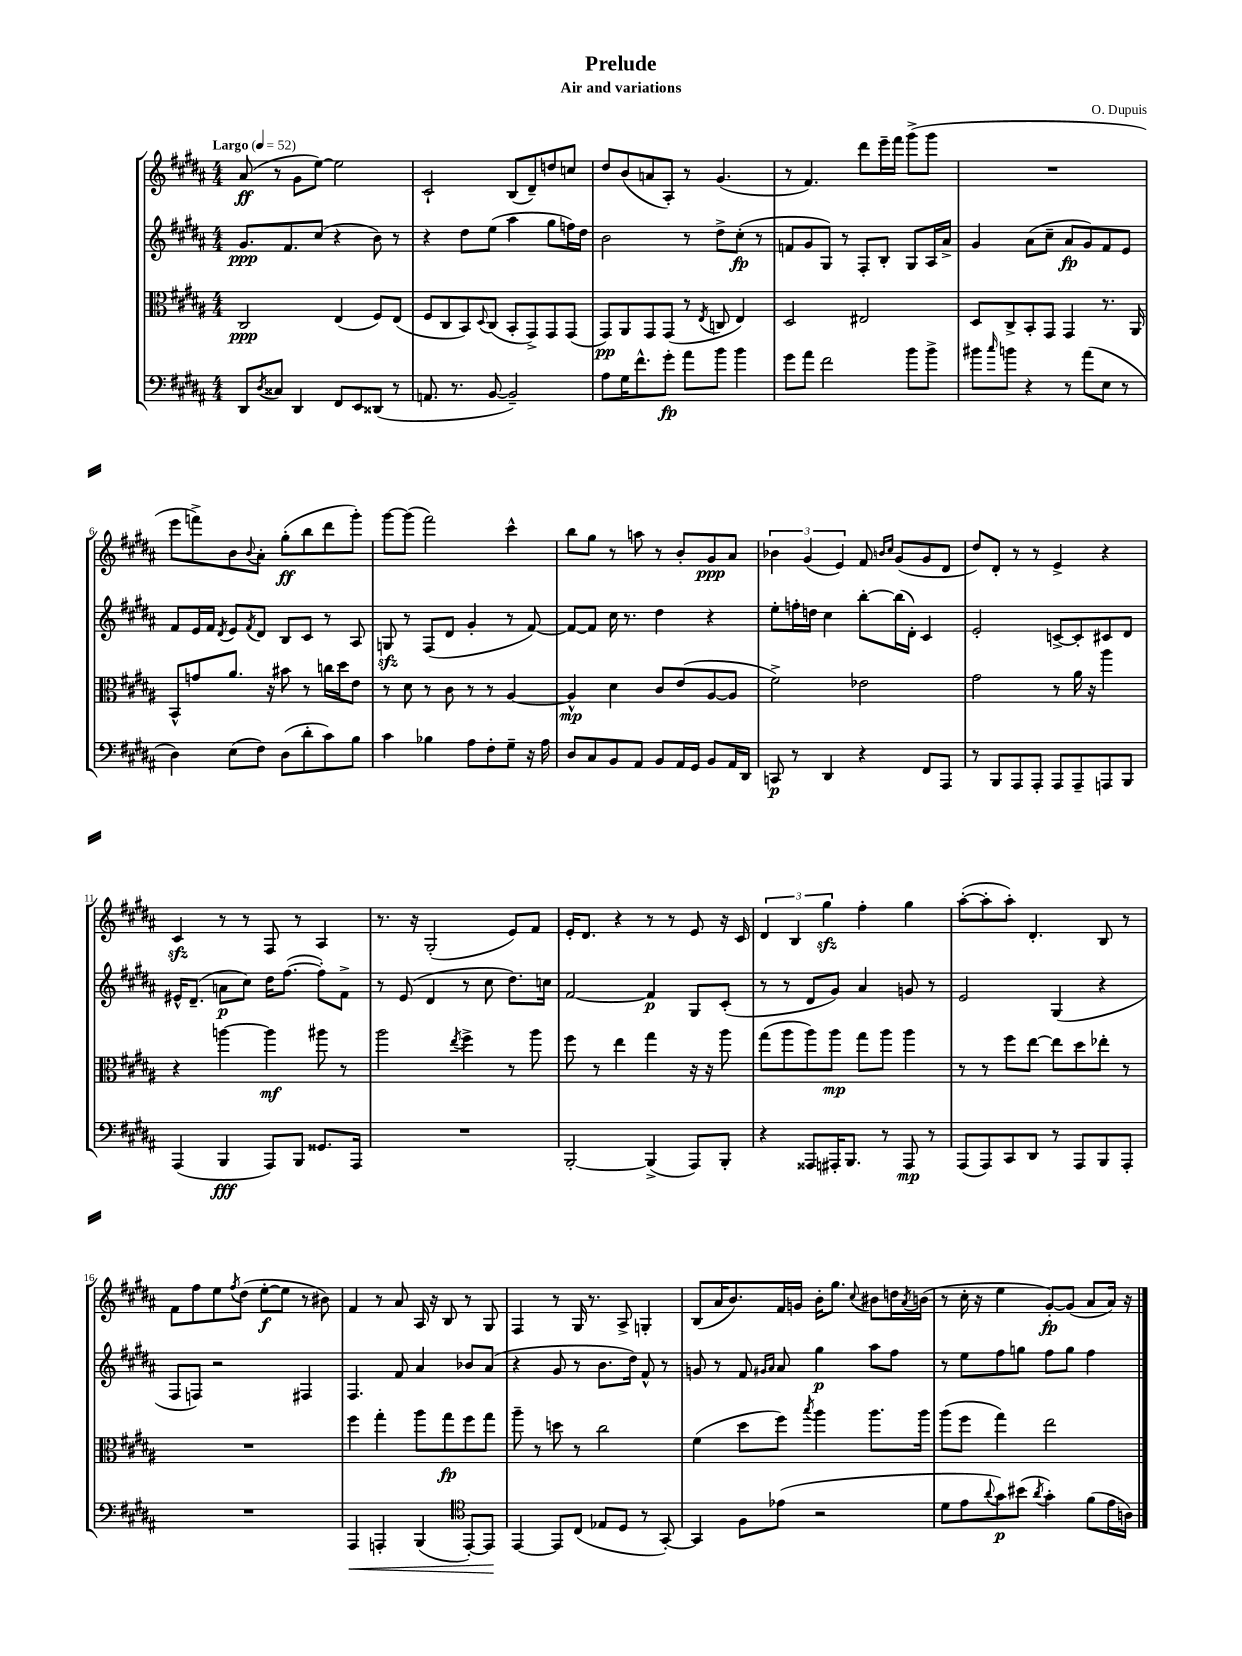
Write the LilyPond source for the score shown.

\header { title = "Prelude" composer = "O. Dupuis" subtitle = "Air and variations" }
<<
\new StaffGroup <<
\new Staff = "s0" {
    \clef treble \key b \major \numericTimeSignature \time 4/4 \tempo "Largo" 4 = 52
    ais'8\ff( r8 gis'8 e''8~) e''2 |
    cis'2-! b8( dis'8--) d''8 c''8 |
    dis''8 b'8( a'8 ais8-.) r8 gis'4.( |
    r8 fis'4.) dis'''8 e'''16-- fis'''16 gis'''8->( gis'''8 |
    R1 |
    e'''8 f'''8->) b'8 \appoggiatura { b'8 } ais'8-. gis''8-.\ff( b''8 dis'''8 gis'''8-.) |
    gis'''8~ gis'''8( fis'''2) cis'''4-^ |
    b''8 gis''8 r8 a''8 r8 b'8-. gis'8\ppp ais'8 |
    \tuplet 3/2 { bes'4 gis'4( e'4) } fis'8 \grace { b'16 cis''16 } gis'8( gis'8 dis'8 |
    dis''8) dis'8-. r8 r8 e'4-> r4 |
    cis'4\sfz r8 r8 fis8 r8 ais4 |
    r8. r16 gis2-.( e'8) fis'8 |
    e'16-. dis'8. r4 r8 r8 e'8 r16 cis'16 |
    \tuplet 3/2 { dis'4 b4 gis''4\sfz } fis''4-. gis''4 |
    ais''8~-.( ais''8-. ais''8-.) dis'4.-. b8 r8 |
    fis'8 fis''8 e''8 \acciaccatura { fis''8 } dis''8( e''8~-.\f e''8 r8 bis'8) |
    fis'4 r8 ais'8 ais16 r16 b8 r8 gis8 |
    fis4 r8 gis16 r8. ais8-> g4-. |
    b8( ais'16 b'8.) fis'16 g'16 b'16-. gis''8. \appoggiatura { cis''8 } bis'8 d''16 \acciaccatura { ais'8 } b'16( |
    r8 cis''16-. r16 e''4 gis'8~-.\fp) gis'8( ais'8 ais'16) r16 \bar "|." |
}
\new Staff = "s1" {
    \clef treble \key b \major \numericTimeSignature \time 4/4
    gis'8.\ppp fis'8. cis''8( r4 b'8) r8 |
    r4 dis''8 e''8( ais''4 gis''8 f''16) dis''16 |
    b'2 r8 dis''8-> cis''8-.\fp( r8 |
    f'8 gis'8 gis8) r8 fis8-. b8-. gis8 ais16 ais'16-> |
    gis'4 ais'8( cis''8-- ais'8\fp gis'8) fis'8 e'8 |
    fis'8 e'16 fis'16 \acciaccatura { dis'8 } e'8 \acciaccatura { fis'8 } dis'8 b8 cis'8 r8 ais8 |
    g8\sfz r8 fis8( dis'8 gis'4-. r8 fis'8~) |
    fis'8~ fis'8 cis''16 r8. dis''4 r4 |
    e''8-. f''16-. d''16 cis''4 b''8~-. b''16( dis'16-.) cis'4 |
    e'2-. c'8~-> c'8-. cis'8 dis'8 |
    eis'16-^ dis'8.--( a'8\p cis''8) dis''16 fis''8.~( fis''8-.) fis'8-> |
    r8 e'8( dis'4 r8 cis''8 dis''8.) c''16 |
    fis'2~ fis'4\p gis8 cis'8-.( |
    r8 r8 dis'8 gis'8) ais'4 g'8 r8 |
    e'2 gis4( r4 |
    fis8 f8) r2 fis4 |
    fis4. fis'8 ais'4 bes'8 ais'8( |
    r4 gis'8 r8 b'8. dis''16) fis'8-^ r8 |
    g'8 r8 fis'8 \grace { gis'16 ais'16 } ais'8 gis''4\p ais''8 fis''8 |
    r8 e''8 fis''8 g''8 fis''8 g''8 fis''4 \bar "|." |
}
\new Staff = "s2" {
    \clef alto \key b \major \numericTimeSignature \time 4/4
    cis2\ppp e4( fis8) e8( |
    fis8 cis8 b,8) \appoggiatura { dis8 } cis8( b,8-. gis,8->) gis,8 gis,8( |
    gis,8\pp) ais,8 gis,8 gis,8( r8 \acciaccatura { e8 } c8 e4) |
    dis2 eis2 |
    dis8 cis8-> b,8-. gis,8 gis,4 r8. ais,16 |
    b,8-^ g'8 ais'8. r16 bis'8 r8 c''16 dis''16 e'8 |
    r8 dis'8 r8 cis'8 r8 r8 ais4~ |
    ais4-^\mp dis'4 cis'8 e'8( ais8~ ais8 |
    fis'2->) ees'2 |
    gis'2 r8 ais'16 r16 ais''4 |
    r4 a''4~ a''4\mf ais''8 r8 |
    ais''2 \acciaccatura { e''8 } fis''4-> r8 ais''8 |
    fis''8 r8 e''4 gis''4 r16 r16 ais''8 |
    gis''8( ais''8 ais''8) ais''8\mp gis''8 ais''8 ais''4 |
    r8 r8 fis''8 e''8~ e''8 dis''8 ees''8-. r8 |
    R1 |
    fis''4 gis''4-. ais''8 gis''8\fp fis''8 gis''8 |
    ais''8-- r8 d''8 r8 cis''2 |
    fis'4( dis''8 fis''8) \acciaccatura { b''8 } ais''4 ais''8. ais''16 |
    ais''8( fis''8 gis''4) e''2 \bar "|." |
}
\new Staff = "s3" {
    \clef bass \key b \major \numericTimeSignature \time 4/4
    dis,8 \acciaccatura { dis8 } cisis8 dis,4 fis,8 e,8 disis,8( r8 |
    a,8. r8. b,8~ b,2--) |
    ais8 gis16 fis'8.-^ gis'8-.\fp ais'8 b'8 b'4 |
    gis'8 ais'8 fis'2 b'8 b'8-> |
    bis'8 \grace { cis''16 } b'8 r4 r8 ais'8( e8 r8 |
    dis4) e8( fis8) dis8( dis'8-. cis'8) b8 |
    cis'4 bes4 ais8 fis8-. gis8-- r16 ais16 |
    dis8 cis8 b,8 ais,8 b,8 ais,16 gis,16 b,8 ais,16 dis,16 |
    c,8\p r8 dis,4 r4 fis,8 ais,,8 |
    r8 b,,8 ais,,8 ais,,8-. ais,,8 ais,,8-- a,,8 b,,8 |
    ais,,4( b,,4\fff ais,,8) b,,8 gisis,8. ais,,16 |
    R1 |
    b,,2~-. b,,4->( ais,,8) b,,8-. |
    r4 aisis,,8 ais,,16-. b,,8. r8 ais,,8\mp r8 |
    ais,,8( ais,,8) cis,8 dis,8 r8 ais,,8 b,,8 ais,,8-. |
    R1 |
    ais,,4\< a,,4-. b,,4( \clef tenor e,8~-.) e,8\! |
    e,4~ e,8 cis8( ees8 dis8 r8 gis,8~-.) |
    gis,4 fis8 ees'8( r2 |
    dis'8 e'8 \appoggiatura { ais'8 } gis'8\p) bis'8( \acciaccatura { ais'8 } gis'4-.) fis'8( e'16 a16) \bar "|." |
}
>>
>>
